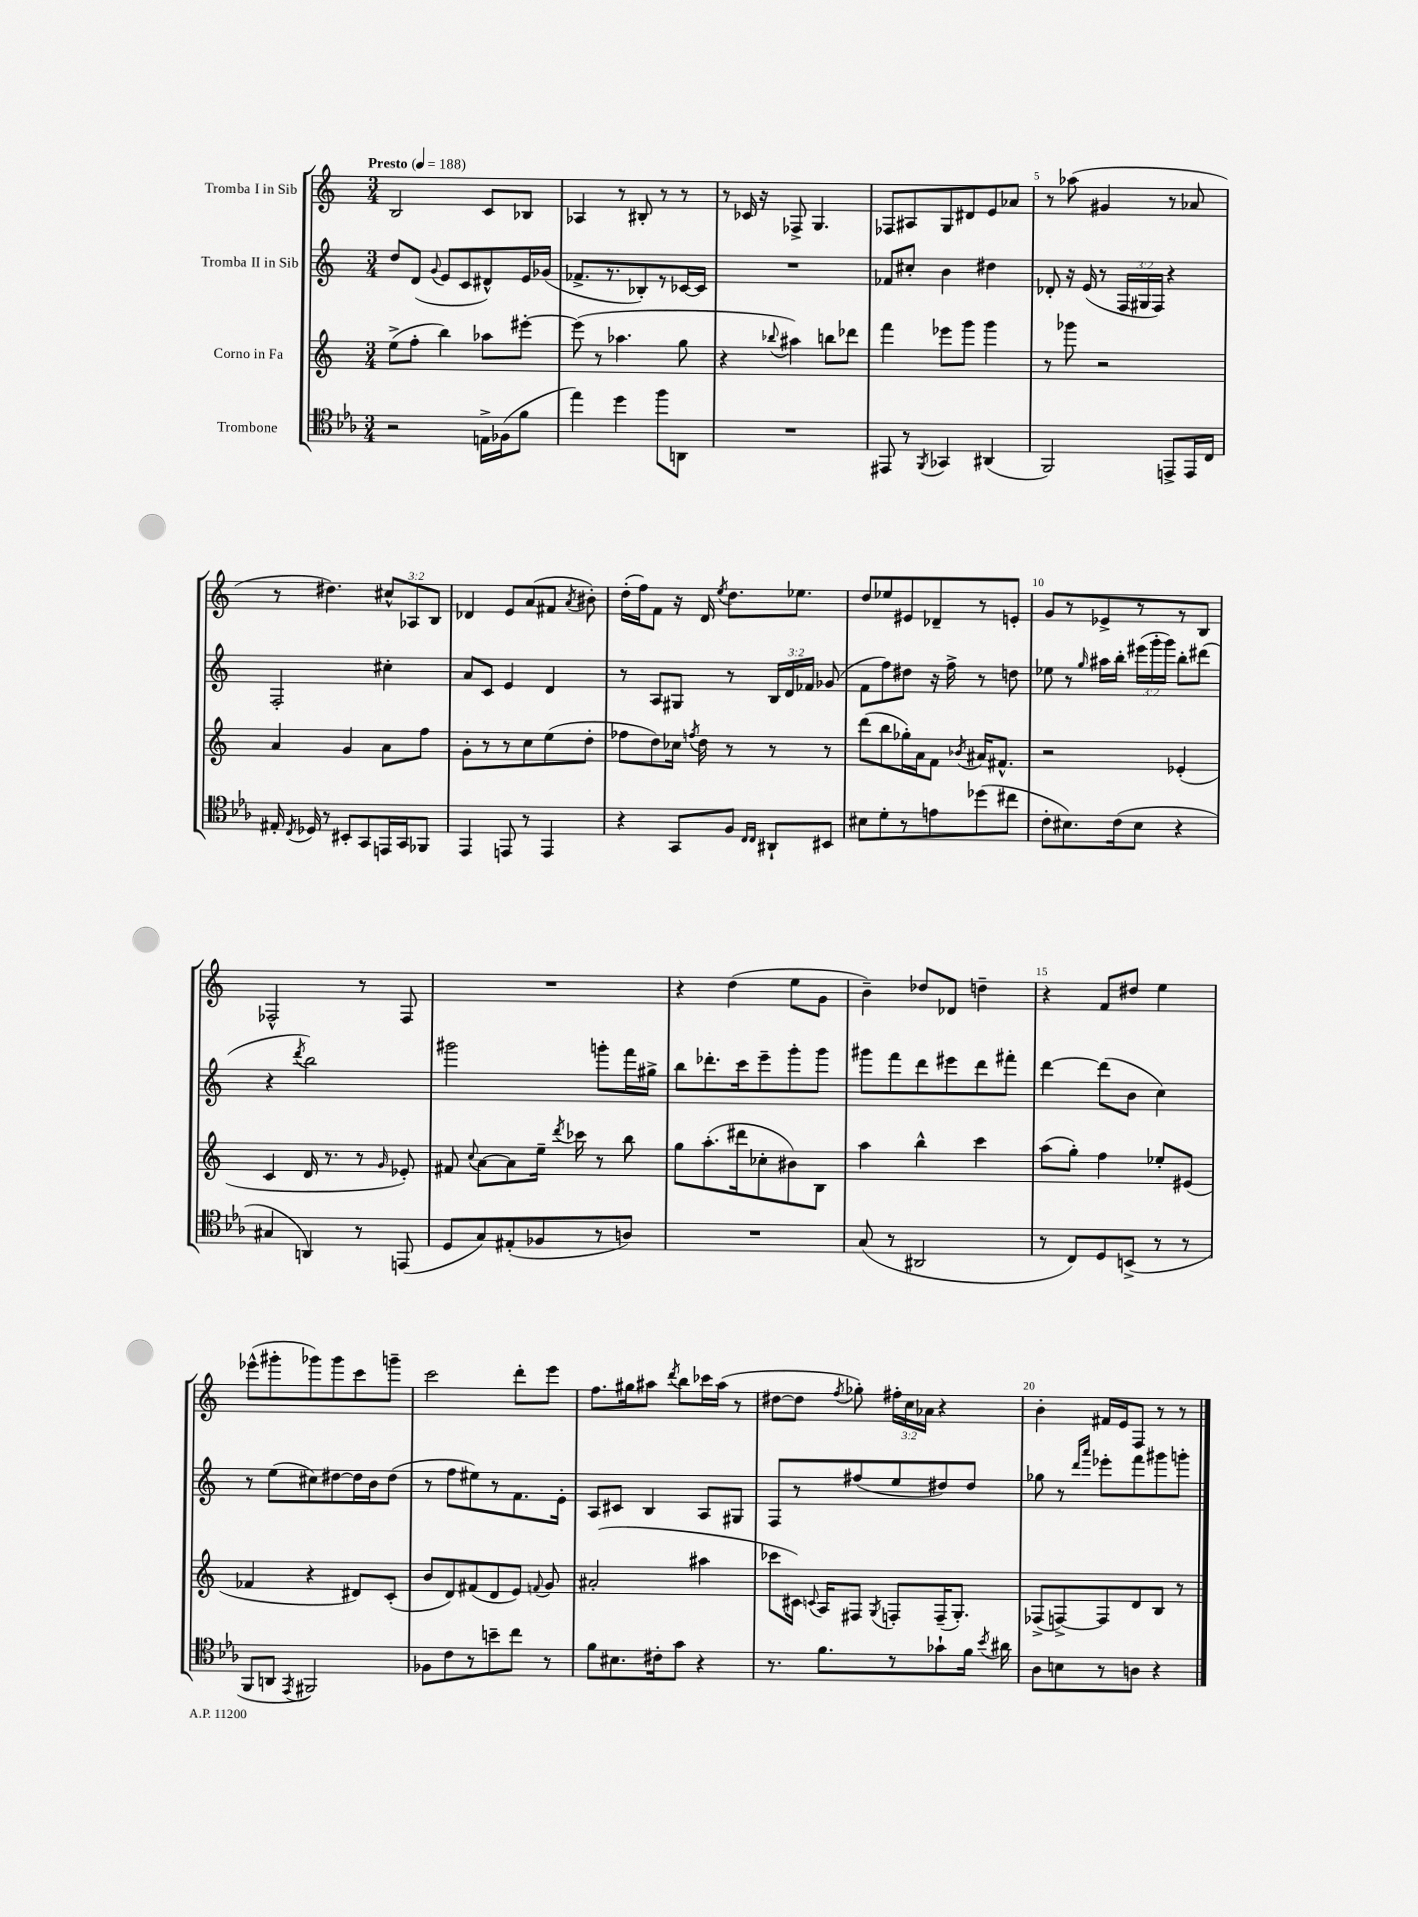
<<
\new StaffGroup <<
\new Staff = "s0" \with { instrumentName = "Tromba I in Sib" } {
    \clef treble \key c \major \numericTimeSignature \time 3/4 \override Staff.TupletNumber.text = #tuplet-number::calc-fraction-text \tempo "Presto" 4 = 188
    \autoBeamOff b2 c'8[ bes8] |
    aes4 r8 bis8-. r8 r8 |
    r8 ces'16 r16 fes8-> g4. |
    fes8[ ais8 g8 dis'8 e'8 aes'8] |
    r8 aes''8( gis'4 r8 aes'8 |
    r8 dis''4.) \tuplet 3/2 { cis''8[-^ aes8 b8] } |
    des'4 e'8[ a'8( fis'8] \acciaccatura { a'8 } bis'8-.) |
    d''16[-.( f''16) f'8] r16 d'16 \acciaccatura { e''8 } d''8.[ ees''8.] |
    d''8[ ees''8 eis'8 des'8-- r8 e'8]-. |
    g'8[ r8 ees'8-> r8 r8 b8] |
    fes2-^ r8 fes8 |
    R2. |
    r4 d''4( e''8[ g'8] |
    b'4--) des''8[ des'8] d''4-- |
    r4 f'8[ dis''8] e''4 |
    ees'''8[-^( gis'''8-. ges'''8) ges'''8 c'''8 g'''8]-- |
    c'''2 d'''8[-. e'''8] |
    f''8.[ gis''16 ais''8] \acciaccatura { d'''8 } b''8[ ces'''16 ais''16]( r8 |
    dis''8[~ dis''8] \acciaccatura { f''8 } ges''8-.) \tuplet 3/2 { fis''16[-. c''16 aes'16] } r4 |
    b'4-. fis'16[ e'16 f8] r8 r8 \bar "|." |
}
\new Staff = "s1" \with { instrumentName = "Tromba II in Sib" } {
    \clef treble \key c \major \numericTimeSignature \time 3/4 \override Staff.TupletNumber.text = #tuplet-number::calc-fraction-text
    \autoBeamOff d''8[ d'8]( \appoggiatura { g'8 } e'8[ c'8 dis'8-^) e'16 ges'16]( |
    fes'8.[-> r8. bes8-.) r8 ces'16~ ces'16] |
    R2. |
    fes'8[ cis''8]-. b'4 dis''4 |
    des'8-. r16 e'16( r8 \tuplet 3/2 { f16[ gis16 f16]) } r4 |
    f2-. cis''4-. |
    a'8[ c'8] e'4 d'4 |
    r8 a8[ gis8] r8 \tuplet 3/2 { b16[ d'16 fes'16] } ges'8( |
    f'8[ f''8) dis''8] r16 f''16-> r8 d''8 |
    ees''8 r8 \grace { g''16 } ais''16[ b''16]-. \tuplet 3/2 { eis'''16[( g'''16-. g'''16]) } b''8[-. dis'''8]( |
    r4 \acciaccatura { d'''8 } b''2) |
    gis'''2 g'''8[-. f'''16 gis''16]-> |
    b''8[ des'''8.-. c'''16 e'''8-- g'''8-. g'''8] |
    gis'''8[ f'''8 d'''8 eis'''8 d'''8 fis'''8]-. |
    d'''4~ d'''8[( b'8] c''4) |
    r8 e''8[( cis''8) dis''8~ dis''16 b'16 dis''8]( |
    r8 f''8[ eis''8) r8 f'8. e'16]-. |
    a8[ cis'8] b4 a8[ gis8] |
    f8[ r8 fis''8( e''8 dis''8) dis''8] |
    ges''8 r8 \grace { d'''16[ a'''16] } ees'''8[-. f'''8 gis'''8 g'''8]-. \bar "|." |
}
\new Staff = "s2" \with { instrumentName = "Corno in Fa" } {
    \clef treble \key c \major \numericTimeSignature \time 3/4
    \autoBeamOff e''8[->( f''8]-. b''4) aes''8[ eis'''8]~-. |
    eis'''8( r8 aes''4. g''8 |
    r4 \appoggiatura { bes''8 } ais''4) b''8[ des'''8] |
    f'''4 ees'''8[ g'''8] g'''4 |
    r8 ges'''8 r2 |
    a'4 g'4 a'8[ f''8] |
    g'8[-. r8 r8 c''8 e''8( d''8]-. |
    fes''8[ d''8) ces''16] \acciaccatura { f''8 } d''16 r8 r8 r8 |
    d'''8[( b''8 ges''16-.) a'16 f'8] \acciaccatura { bes'8 } ais'16[ fis'8.]-^ |
    r2 ees'4-.( |
    c'4 d'16 r8. r8 \grace { g'16 } ees'8-.) |
    fis'8 \appoggiatura { c''8 } a'8[~ a'8 e''16]-- \acciaccatura { d'''8 } ces'''16 r8 b''8 |
    g''8[ a''8.-.( dis'''16 ces''8-. bis'8) b8] |
    a''4 b''4-^ c'''4 |
    a''8[( g''8]-.) f''4 ees''8[-. eis'8]( |
    fes'4 r4 dis'8[) c'8]-.( |
    b'8[ d'8) fis'8( d'8 e'8]) \appoggiatura { f'8 } g'8 |
    ais'2-.( ais''4 |
    ces'''8[ cis'16]) \appoggiatura { c'8 } a16[ fis8] \acciaccatura { g8 } f8[-. f16--( g8.]-.) |
    fes8[->( f8~->) f8 d'8 b8] r8 \bar "|." |
}
\new Staff = "s3" \with { instrumentName = "Trombone" } {
    \clef tenor \key ees \major \numericTimeSignature \time 3/4
    \autoBeamOff r2 e16[-> fes16( f'8] |
    ees''4) d''4 f''8[ a,8] |
    R2. |
    eis,8 r8 \acciaccatura { f,8 } ges,4 ais,4( |
    f,2) e,8[-> e,16 c16] |
    eis16-. \acciaccatura { c8 } des16 r8 bis,8[-. g,8 e,16 g,16 fes,8] |
    ees,4 e,8 r8 e,4 |
    r4 g,8[ f8] \grace { c16[ c16] } ais,8[-! bis,8] |
    bis8[ d'8-. r8 e'8 des''8( cis''8] |
    c'8[-. bis8.) c'16( bis8] r4 |
    gis4 a,4) r8 e,8( |
    d8[ g8) eis8-.( fes8 r8 a8]) |
    R2. |
    g8( r8 ais,2 |
    r8 c8[) d8 b,8]->( r8 r8 |
    f,8[ a,8] \acciaccatura { ees,8 } fis,2) |
    fes8[ c'8 r8 b'8-- c''8] r8 |
    f'8[ bis8. cis'16-. g'8] r4 |
    r8. f'8.[ r8 ges'8-! f'16] \acciaccatura { bes'8 } ais'16 |
    aes8[ b8 r8 a8] r4 \bar "|." |
}
>>
>>
\layout { \context { \Score \override BarNumber.break-visibility = ##(#f #t #t) barNumberVisibility = #(every-nth-bar-number-visible 5) } }
